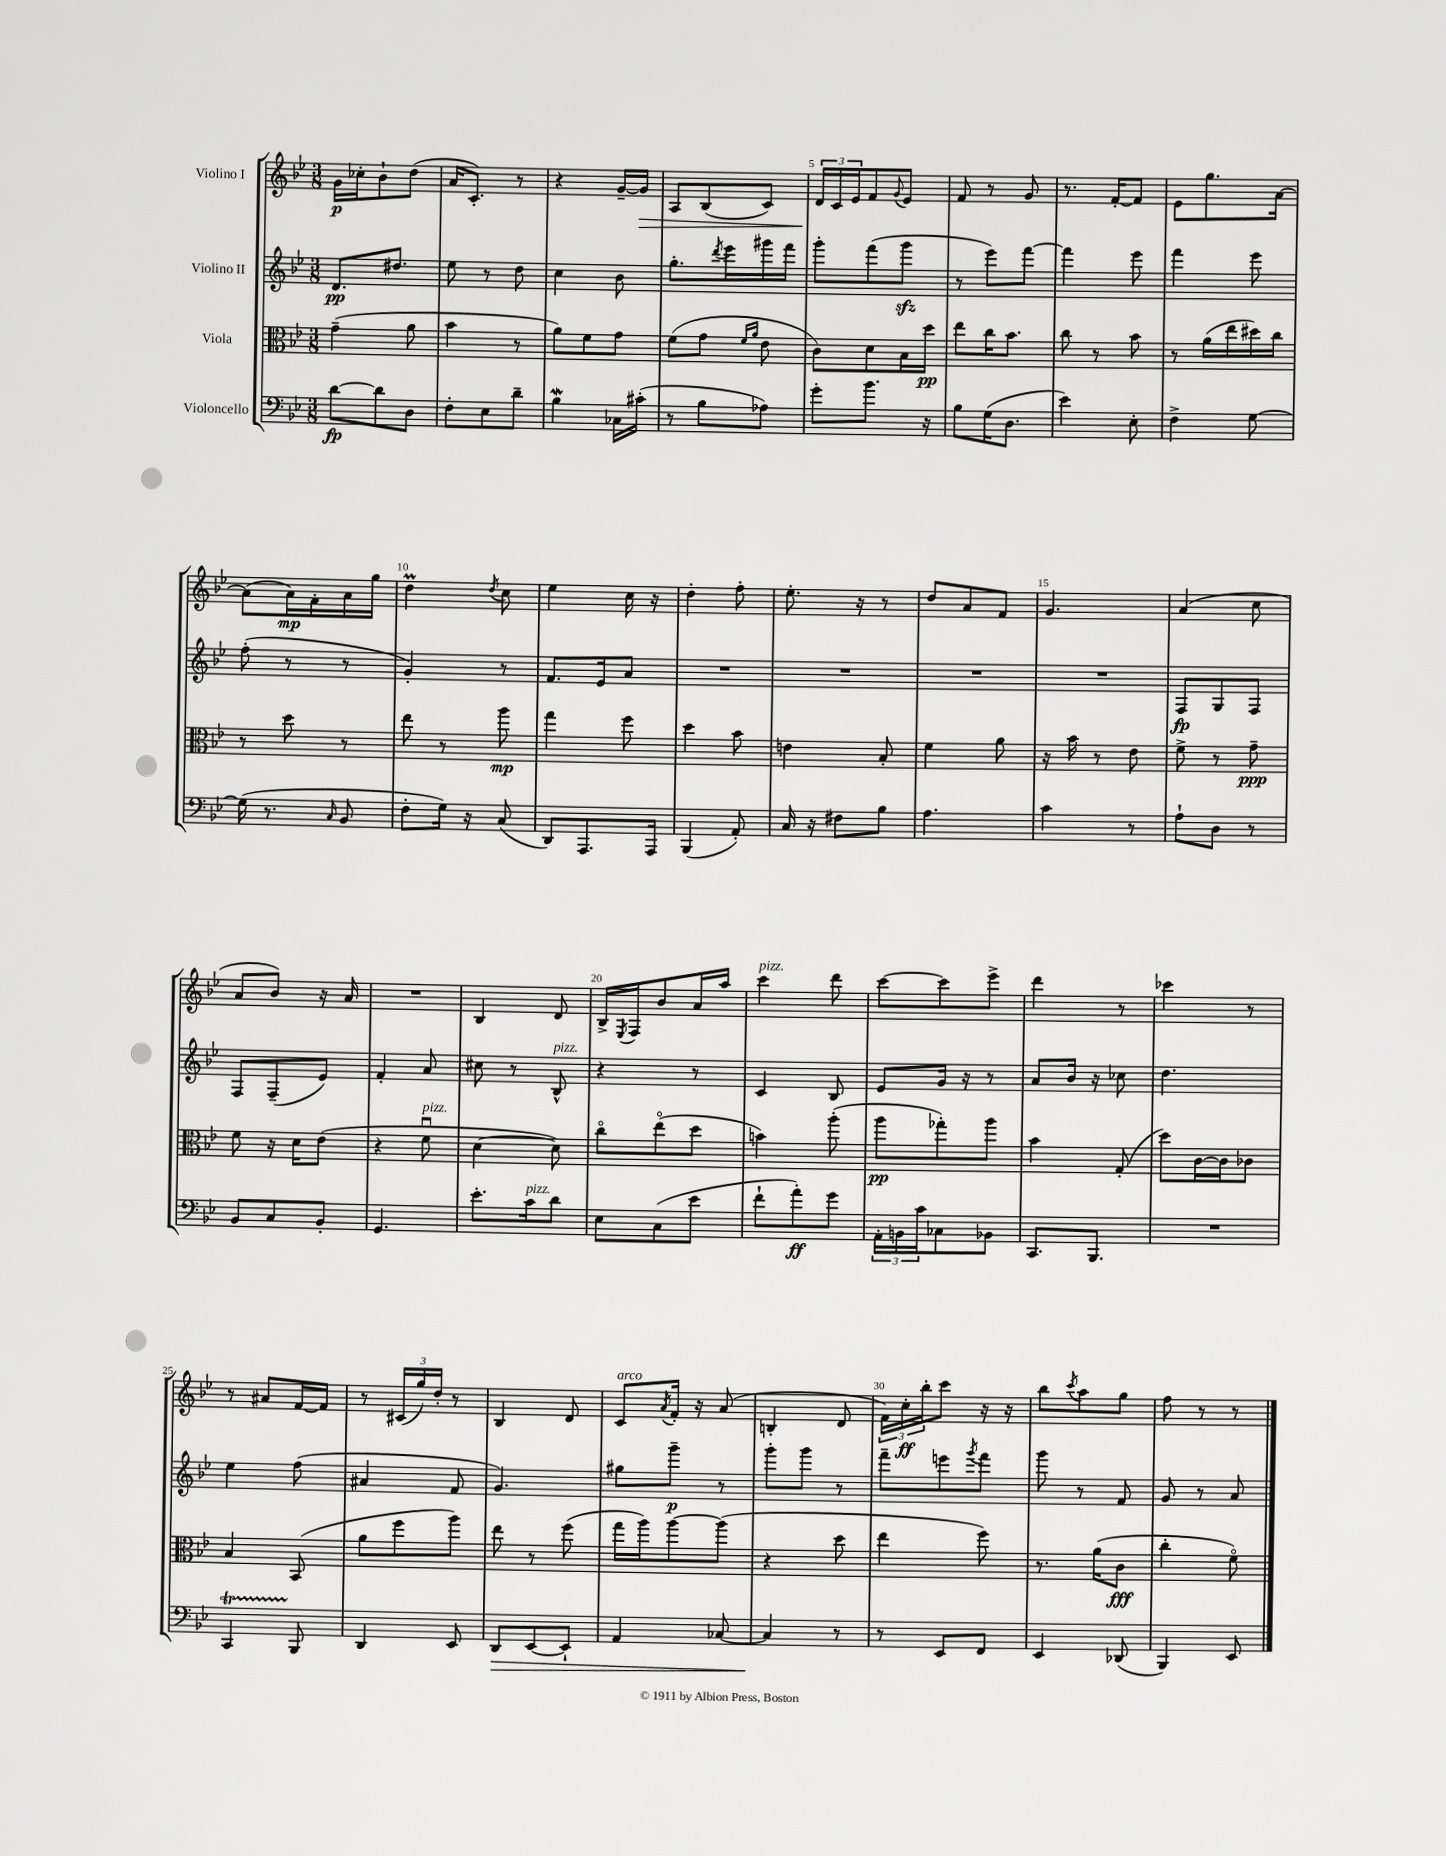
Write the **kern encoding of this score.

**kern	**kern	**kern	**kern
*staff4	*staff3	*staff2	*staff1
*clefF4	*clefC3	*clefG2	*clefG2
*k[b-e-]	*k[b-e-]	*k[b-e-]	*k[b-e-]
*M3/8	*M3/8	*M3/8	*M3/8
[8d	(4g~	8.d	16g
.	.	.	16cc-'
8d]	.	.	8b-`
.	.	8.dd#	.
8D	8a	.	(8dd
=	=	=	=
8F'	4b-	8ee-	16a
.	.	.	8.c')
8E-	.	8r	.
8d~	8r	8dd	8r
=	=	=	=
4B-	8a)	4cc	4r
.	8f	.	.
16C-	8g	8b-	[16g~
(16c#'	.	.	16g]
=	=	=	=
8r	(8f	8.gg'	8A
8B-	8g	.	(8B-
.	.	8qddd	.
.	.	16eee-	.
.	16qqf	.	.
.	16qqa	.	.
8A-)	8e-	16ggg#	8c)
.	.	16fff	.
=	=	=	=
8g'	8c)	8ggg'	24d
.	.	.	24c
.	.	.	24e-
8.b-	8d	(8fff	8f
.	.	.	8qqg
.	16B-	8ggg	8e-
16r	16dd	.	.
=	=	=	=
8B-	8ee-	8r	8f
(16G	16cc	8eee-)	8r
8.D	8.b-	.	.
.	.	[8fff	8g
=	=	=	=
4e-)	8cc	4fff]	8.r
.	8r	.	.
.	.	.	[16f'
8E-'	8b-	8eee-	8f]
=	=	=	=
4F^	8r	4fff	8e-
.	(16a	.	8.gg
.	16ee-	.	.
[8G	16dd#)	8eee-	.
.	16cc	.	[16a
=	=	=	=
(16G]	8r	(8ff'	(8a]
8.r	.	.	.
.	8dd	8r	16a)
.	.	.	16f'
16qqC	.	.	.
8BB-	8r	8r	16a
.	.	.	16gg
=	=	=	=
8F'	8ee-	4g')	4dd
16G)	8r	.	.
16r	.	.	.
.	.	.	8qdd
(8C	8aa	8r	8cc
=	=	=	=
8DD)	4gg	8.f	4ee-
8.AAA	.	.	.
.	.	16e-	.
.	8ff	8a	16cc
16AAA	.	.	16r
=	=	=	=
(4BBB-	4dd	4.r	4dd'
8AA')	8b-	.	8ff'
=	=	=	=
16C	4e	4.r	8.ee-'
16r	.	.	.
8F#	.	.	.
.	.	.	16r
8B-	8B-'	.	8r
=	=	=	=
4.A	4f	4.r	8dd
.	.	.	8a
.	8a	.	8f
=	=	=	=
4c	16r	4.r	4.g
.	16b-	.	.
.	8r	.	.
8r	8e-	.	.
=	=	=	=
8A`	8f^	8F	(4a
8D	8r	8G	.
8r	8g~	8F	8cc
=	=	=	=
8BB-	8f	8F	8a
8C	16r	(8F~	8b-)
.	16d	.	.
8BB-'	(8e-	8e-)	16r
.	.	.	16a
=	=	=	=
4.GG	4r	4f'	4.r
.	8fu	8a	.
=	=	=	=
8.e-'	[4d	8cc#	4B-
.	.	8r	.
16c	.	.	.
8d	8d])	8B-^^	8d
=	=	=	=
8E-	8cco	4r	16B-^
.	.	.	8qE-
.	.	.	16F
(8C	(8ee-o	.	8b-
8e-	8dd	8r	16a
.	.	.	16aa
=	=	=	=
8f`	4b)	4c	4ccc
8a')	.	.	.
8g	(8aa'	8B-	8ddd
=	=	=	=
24AA'	8aa	8e-	[8ccc
24BB	.	.	.
24c	.	.	.
8C-	8gg-')	16g	8ccc]
.	.	16r	.
8BB-	8aa	8r	8eee-^
=	=	=	=
8.CC	4b-	8a	4ddd
.	.	16b-	.
8.BBB-	.	16r	.
.	(8G'	8cc-	8r
=	=	=	=
4.r	8dd)	4.dd	4ccc-
.	[16c	.	.
.	16c]	.	.
.	8c-	.	8r
=	=	=	=
4CC	4B-	4ee-	8r
.	.	.	8a#
8BBB-	(8BB-	(8ff	[16f
.	.	.	16f]
=	=	=	=
4DD	8a	4a#	8r
.	8ff	.	(24c#
.	.	.	24gg)
.	.	.	24dd'
8EE-	8aa)	8f	8r
=	=	=	=
8DD	8ee-	4.g)	4B-
[8EE-	8r	.	.
8EE-`]	(8ff	.	8d
=	=	=	=
4AA	16gg	8gg#	8c
.	16aa)	.	.
.	.	.	8qa
.	[8aa	8ggg~	16f'
.	.	.	16r
[8C-	(8aa]	8r	(8a
=	=	=	=
4C-]	4r	8ggg'	4B'
.	.	8ggg	.
8r	8dd	8r	8d
=	=	=	=
8r	4ee-	8fff~	24f)
.	.	.	24cc'
.	.	.	24bb-'
8EE-	.	8eee	8ccc
.	.	8qggg	.
8FF	8ff)	8fff	16r
.	.	.	16r
=	=	=	=
4EE-	8.r	8ggg	8bb-
.	.	.	8qccc
.	.	8r	8aa
.	(16a	.	.
(8DD-	8c	8f	8gg
=	=	=	=
4BBB-)	4cc'	8g	8ff
.	.	8r	8r
8EE-	8fo)	8a	8r
==	==	==	==
*-	*-	*-	*-
